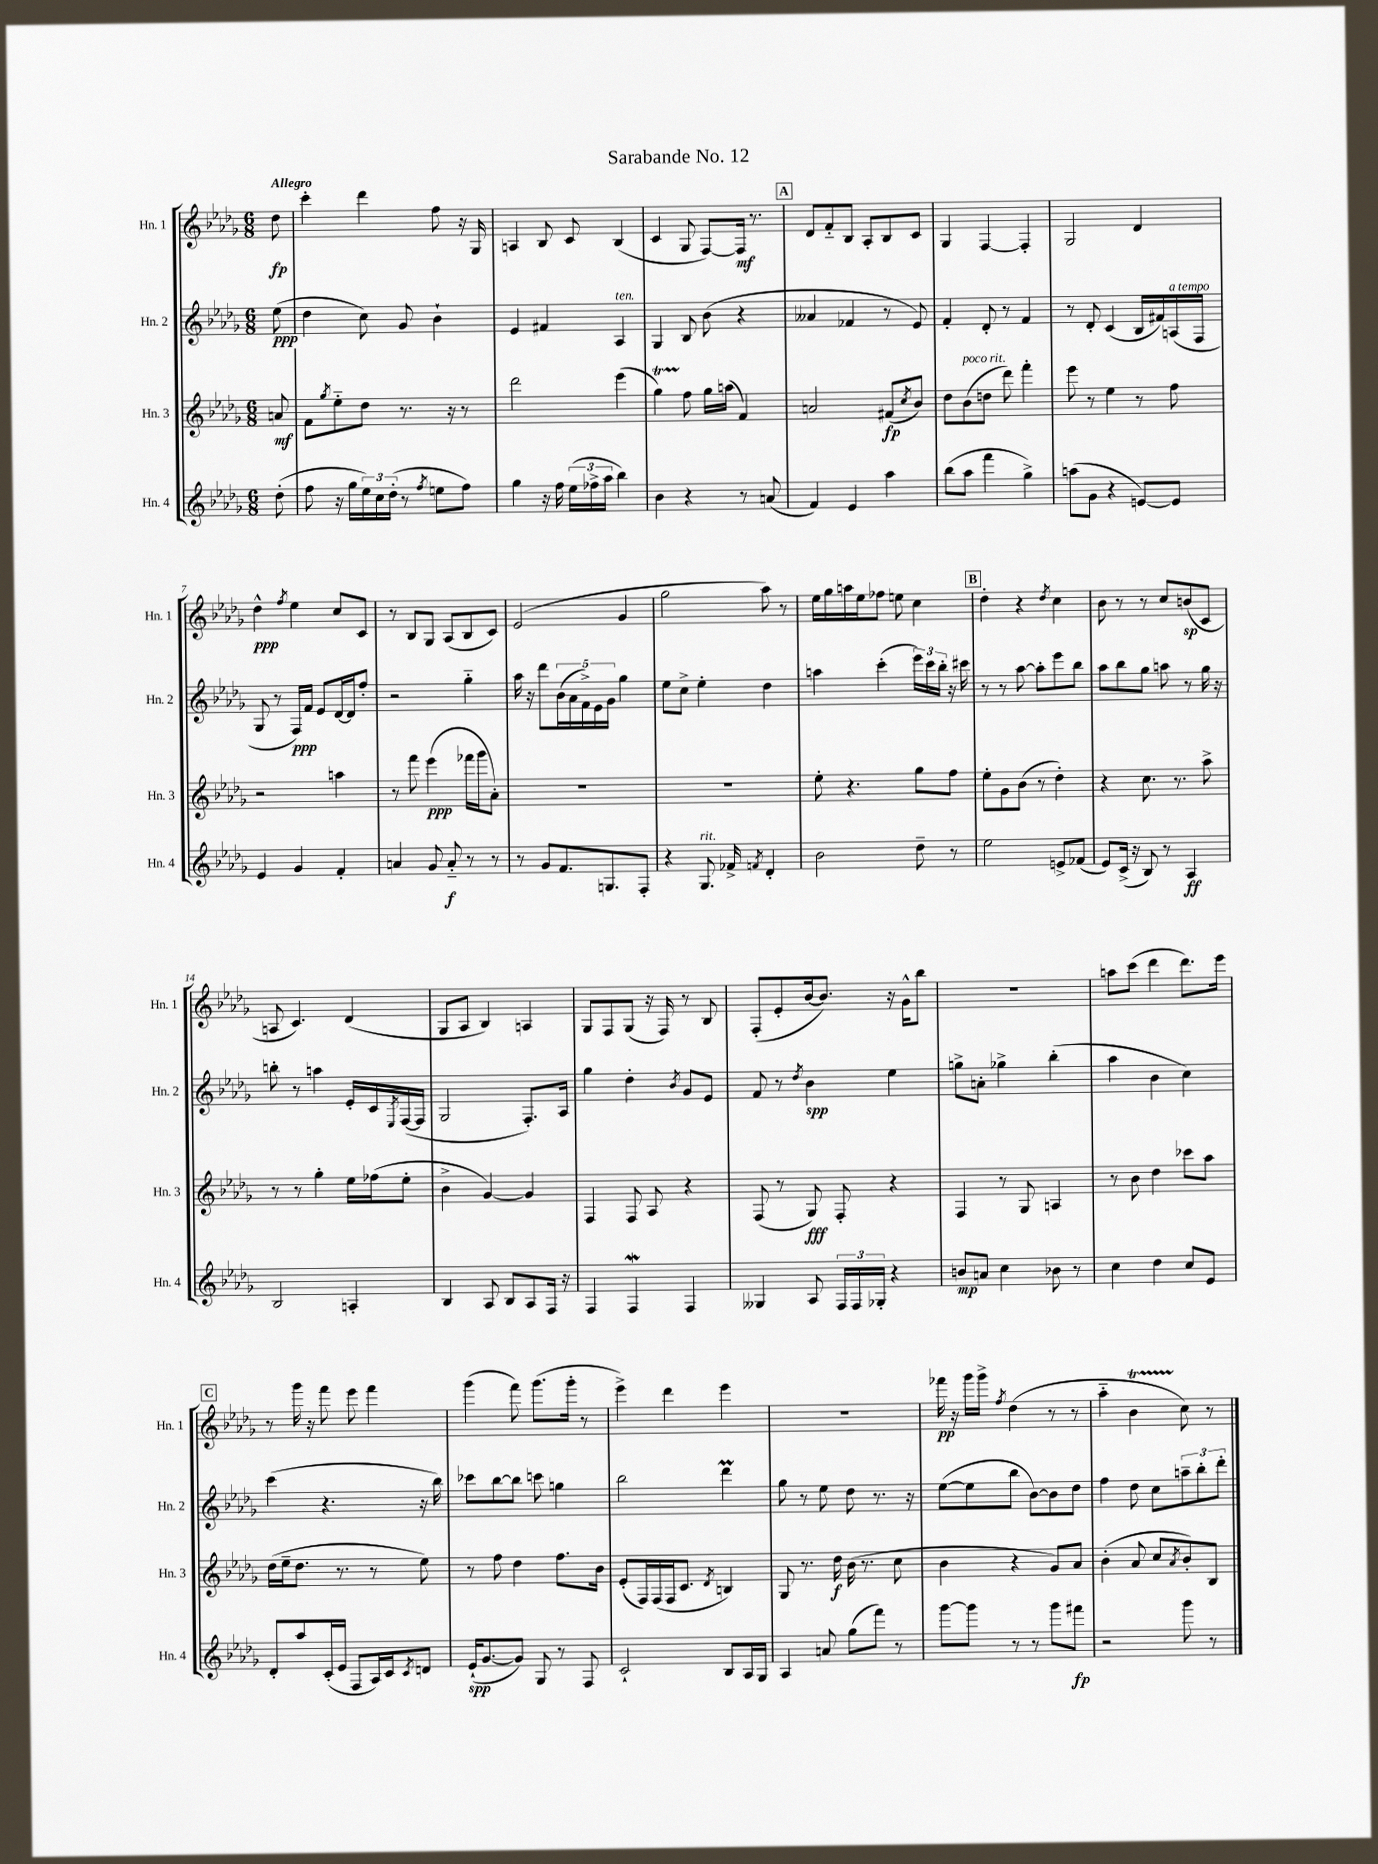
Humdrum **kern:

**kern	**kern	**kern	**kern
*staff4	*staff3	*staff2	*staff1
*clefG2	*clefG2	*clefG2	*clefG2
*k[b-e-a-d-g-]	*k[b-e-a-d-g-]	*k[b-e-a-d-g-]	*k[b-e-a-d-g-]
*M6/8	*M6/8	*M6/8	*M6/8
(8dd-'	8a	(8ee-	8dd-
=	=	=	=
8ff	8f	4dd-	4ccc'
.	8qgg-	.	.
16r	8ee-'~	.	.
16gg-	.	.	.
24ee-)	8dd-	8cc)	4ddd-
24cc	.	.	.
(24dd-'	.	.	.
8r	8.r	8g-	.
8qff	.	.	.
8ee	.	4b-`	8ff
.	16r	.	.
8ff)	8r	.	16r
.	.	.	16G-
=	=	=	=
4gg-	2ddd-	4e-	4A
16r	.	4f#	8B-
16ff	.	.	.
(24ee-	.	.	8c
24ff-^	.	.	.
24aa-	.	.	.
4bb-)	(4eee-	4A-	(4B-
=	=	=	=
4b-	4gg-)	4G-	4c
4r	8ff	8B-	8G-
.	16gg-	(8b-	[8F)
.	(16aa	.	.
8r	4f)	4r	16F]
.	.	.	8.r
(8a	.	.	.
=	=	=	=
4f)	2a	4a--	8d-
.	.	.	8f'~
4e-	.	4f-	8B-
.	.	.	8A-'
4aa-	(8f#	8r	8B-
.	8qcc	.	.
.	8b-)	8e-)	8c
=	=	=	=
(8bb-	8dd-	4f'	4G-
8aa-	(8b-	.	.
4fff	8dd	8d-'	[4F
.	8ddd-)	8r	.
4gg-^)	4fff'	4f	4F']
=	=	=	=
(8aa	8eee-	8r	2G-
8g-	8r	8d-'	.
4r	4ee-	(4c	.
[8e)	8r	16B-	4d-
.	.	16f#)	.
8e]	8ff	(16A	.
.	.	16F	.
=	=	=	=
4e-	2r	8G-	4dd-^^
.	.	8r	.
.	.	.	8qff
4g-	.	16F)	4ee-
.	.	16f	.
.	.	8e-	.
4f'	4aa	[16d-	8cc
.	.	16d-]	.
.	.	8ff'	8c
=	=	=	=
4a	8r	2r	8r
.	8fff	.	8B-
8g-	(4eee-	.	8G-
8a'~	.	.	(8A-
8r	16fff-	4gg-'~	8B-
.	16ggg-	.	.
8r	8a-')	.	8c)
=	=	=	=
8r	2.r	16aa-	(2e-
.	.	16r	.
8g-	.	8ddd-	.
8.f	.	(20b-	.
.	.	20a-	.
.	.	20f^)	.
.	.	20e-	.
8.G	.	.	.
.	.	20g-	.
.	.	4gg-	4g-
8F'	.	.	.
=	=	=	=
4r	2.r	8ee-	2gg-
.	.	8cc^	.
8.G-	.	4ee-'	.
16f-^	.	.	.
8qf	.	.	.
4d-'	.	4dd-	8aa-)
.	.	.	8r
=	=	=	=
2b-	8ee-'	4aa	16ee-
.	.	.	16gg-
.	4.r	.	16aa
.	.	.	16ee-
.	.	(4ccc'	8ff-
.	.	.	8ee
8dd-~	8gg-	24eee-)	4cc
.	.	24ccc	.
.	.	24bb-'	.
8r	8ff	16r	.
.	.	16ccc#	.
=	=	=	=
2ee-	8ee-'	8r	4dd-'
.	8g-	8r	.
.	(8b-	[8aa-	4r
.	8r	8aa-']	.
.	.	.	8qdd-
8e^	4dd-')	8eee-	4cc
(8f-	.	8bb-	.
=	=	=	=
8e-)	4r	8aa-	8b-
(16c^	.	8bb-	8r
16r	.	.	.
8B-)	8.cc	8gg-	8r
8r	.	8aa	8cc
.	8.r	.	.
4A-	.	8r	(8b
.	8aa-^	16gg-	8c
.	.	16r	.
=	=	=	=
2B-	8r	8bb'	8A
.	8r	8r	4.c)
.	4gg-'	4aa	.
4A'	16ee-	16e-'	(4d-
.	(16ff-	16c	.
.	.	8qE-	.
.	8ee-'	([16F	.
.	.	16F]	.
=	=	=	=
4B-	4b-^	2G-	8G-
.	.	.	8A-
8A-	[4g-)	.	4B-)
8B-	.	.	.
8A-	4g-]	8.F')	4A
16F	.	.	.
16r	.	16A-	.
=	=	=	=
4F	4F	4gg-	8G-
.	.	.	8F
4F	8F	4dd-'	(8G-
.	8A-	.	16r
.	.	.	16F)
.	.	8qb-	.
4F	4r	8g-	8r
.	.	8e-	8B-
=	=	=	=
4G--	(8F	8f	(8F'
.	8r	8r	8e-'
.	.	8qdd-	.
8A-	8G-)	4b-	[16b-
.	.	.	8.b-])
24F	8F'	.	.
24F	.	.	.
24G-'	.	.	.
4r	4r	4ee-	16r
.	.	.	16g-^^
.	.	.	8bb-
=	=	=	=
8b	4F	8gg^	2.r
8a	.	8a'	.
4cc	8r	4gg-^	.
.	8G-	.	.
8b-	4A	(4bb-'	.
8r	.	.	.
=	=	=	=
4cc	8r	4aa-	8aa
.	8b-	.	(8ccc
4dd-	4dd-	4b-	4ddd-
8cc	8ccc-	4cc)	8.ddd-)
8e-	8aa-	.	.
.	.	.	16eee-
=	=	=	=
8d-'	(16dd-	(4ccc	8r
.	16ee-~	.	.
8aa-	8.dd-	.	16ggg-
.	.	.	16r
(16c'	.	4.r	8fff
16e-	8.r	.	.
8F	.	.	8eee-
16A-)	8r	.	4fff
16c	.	.	.
8qc	.	.	.
8d	8ee-)	16r	.
.	.	16bb-)	.
=	=	=	=
(16e-`	8r	8ccc-	(4ggg-
[8.g-	.	.	.
.	8ff	[8bb-	.
8g-])	4dd-	8bb-]	8fff)
8G-	.	8ccc	(8.ggg-
8r	8.ff	4gg	.
.	.	.	16ggg-'
8F	.	.	8r
.	16b-	.	.
=	=	=	=
2c`	(8e-'	2bb-	4eee-^)
.	16F)	.	.
.	(16F	.	.
.	16F	.	4ddd-
.	8.c	.	.
.	8qd-	.	.
8B-	4B)	4ddd-	4eee-
16A-	.	.	.
16G-	.	.	.
=	=	=	=
4A-	8G-	8gg-	2.r
.	8.r	8r	.
8a	.	8ee-	.
.	16dd-	.	.
(8gg-	(16b-	8dd-	.
.	8.r	.	.
8fff)	.	8.r	.
8r	8cc	.	.
.	.	16r	.
=	=	=	=
[8ggg-	4b-	([8ee-	16fff-
.	.	.	16r
8ggg-]	.	8ee-]	16ggg-
.	.	.	16ggg-^
.	.	.	8qff
8r	4r	8bb-	(4dd-
8r	.	[8b-)	.
8ggg-	8g-)	8b-]	8r
8fff#	8a-	8dd-	8r
=	=	=	=
2r	(4b-'	4ff	4aa-'~
.	8a-	8dd-	4b-
.	8cc	8cc	.
.	8qa-	.	.
8ggg-	8b-')	12aa~	8cc)
.	.	12bb-'	.
8r	8B-	.	8r
.	.	12ddd-'	.
==	==	==	==
*-	*-	*-	*-
